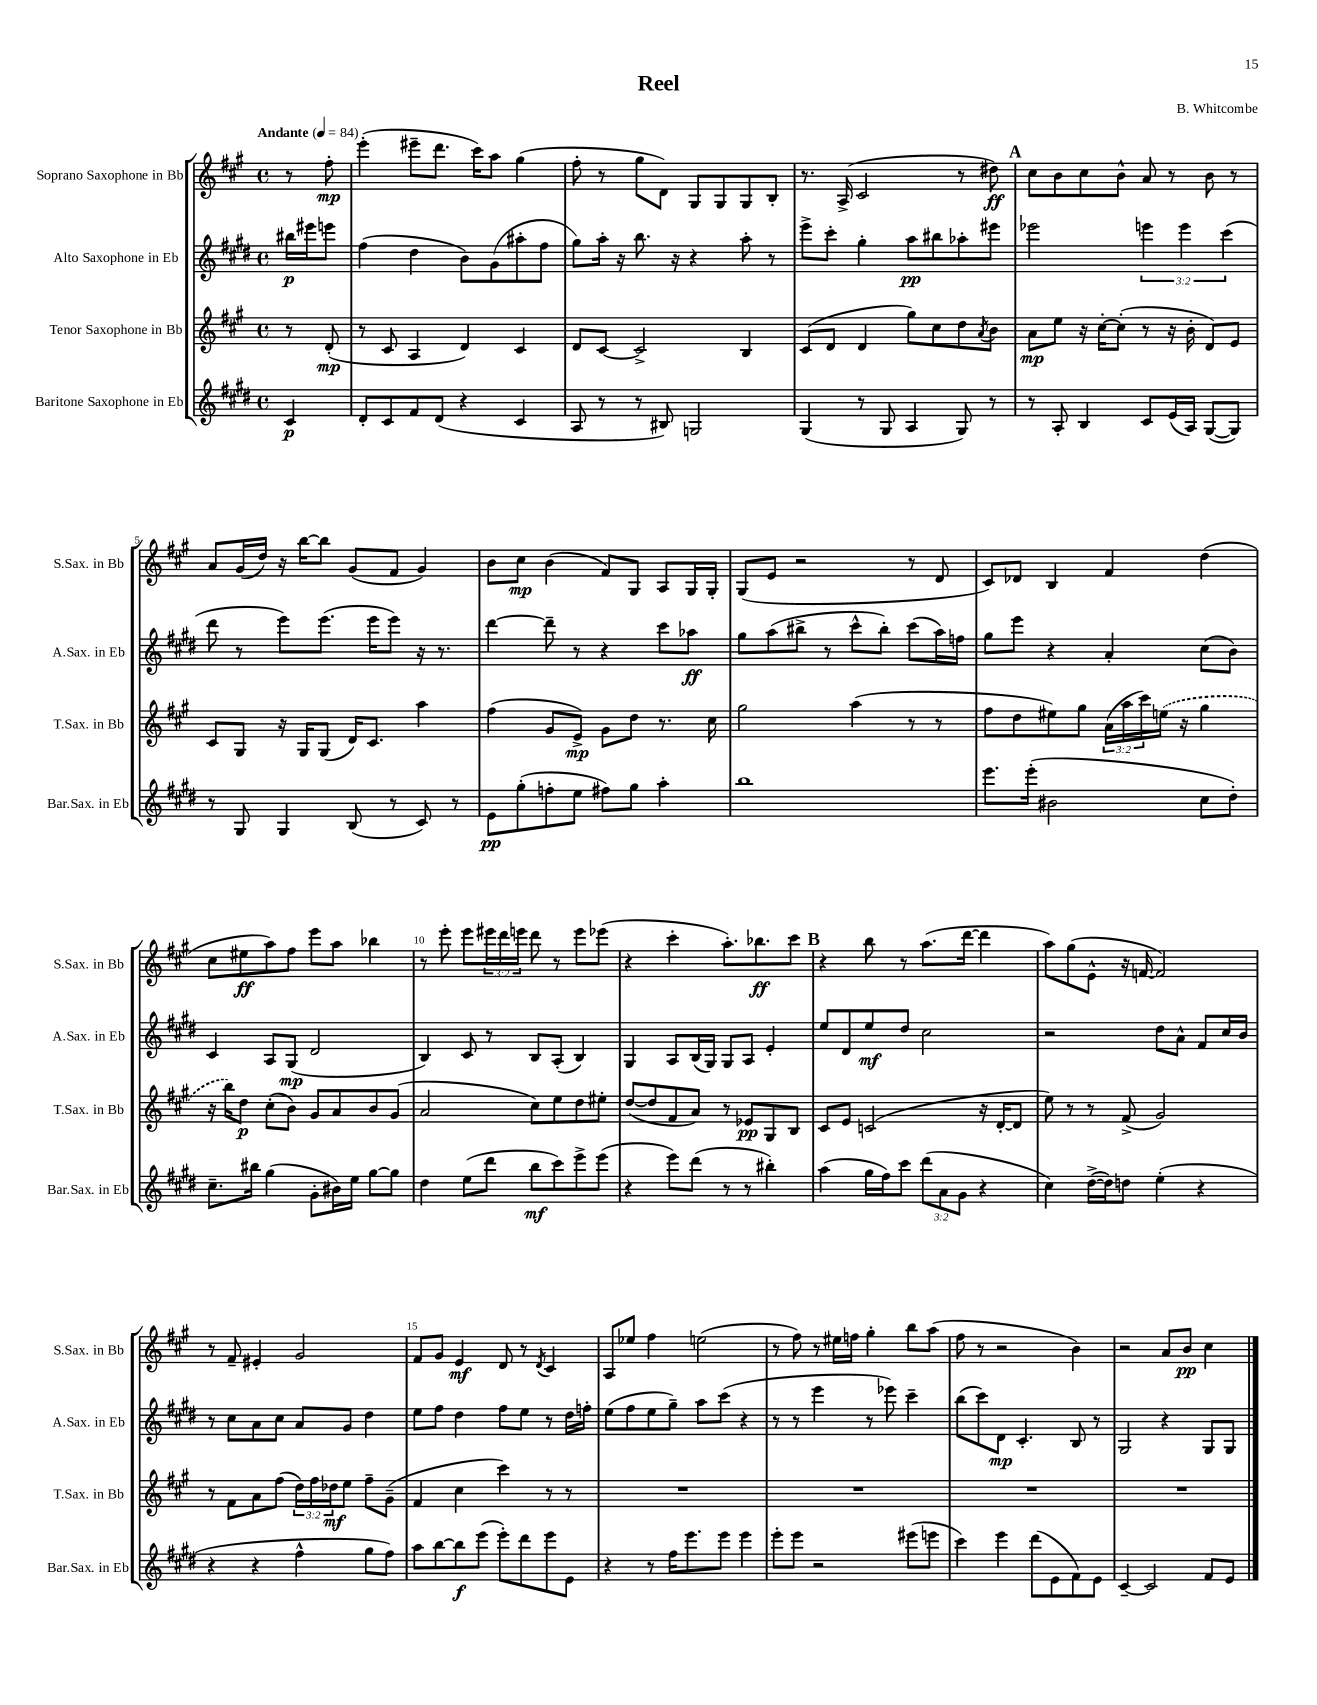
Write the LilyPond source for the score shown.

\header { title = "Reel" composer = "B. Whitcombe" }
<<
\new StaffGroup <<
\new Staff = "s0" \with { instrumentName = "Soprano Saxophone in Bb" shortInstrumentName = "S.Sax. in Bb" } {
    \clef treble \key a \major \defaultTimeSignature \time 4/4 \override Staff.TupletNumber.text = #tuplet-number::calc-fraction-text \partial 4 \tempo "Andante" 4 = 84
    r8 fis''8-.\mp |
    e'''4-.( eis'''8-- d'''8. cis'''16) a''8 gis''4( |
    fis''8-. r8 gis''8 d'8) gis8 gis8 gis8 b8-. |
    r8. a16->( cis'2 r8 dis''8\ff) |
    \mark \markup { \bold "A" } cis''8 b'8 cis''8 b'8-^ a'8 r8 b'8 r8 |
    a'8 gis'16( d''16) r16 b''16~ b''8 gis'8( fis'8 gis'4) |
    b'8 cis''8\mp b'4( fis'8) gis8 a8 gis16 gis16-. |
    gis8( e'8 r2 r8 d'8 |
    cis'8) des'8 b4 fis'4 d''4( |
    cis''8 eis''8\ff a''8) fis''8 e'''8 a''8 bes''4 |
    r8 e'''8-. e'''8 \tuplet 3/2 { eis'''16 d'''16 e'''16 } d'''8 r8 e'''8 ees'''8( |
    r4 cis'''4-. a''8.-.) bes''8.\ff cis'''8 |
    \mark \markup { \bold "B" } r4 b''8 r8 a''8.( d'''16~ d'''4 |
    a''8) gis''8( e'8-^ r16 f'16~ f'2) |
    r8 fis'8-- eis'4-. gis'2 |
    fis'8 gis'8 e'4\mf d'8 r8 \acciaccatura { d'8 } cis'4 |
    a8 ees''8 fis''4 e''2( |
    r8 fis''8) r8 eis''16 f''16 gis''4-. b''8 a''8( |
    fis''8 r8 r2 b'4) |
    r2 a'8 b'8\pp cis''4 \bar "|." |
}
\new Staff = "s1" \with { instrumentName = "Alto Saxophone in Eb" shortInstrumentName = "A.Sax. in Eb" } {
    \clef treble \key e \major \defaultTimeSignature \time 4/4 \override Staff.TupletNumber.text = #tuplet-number::calc-fraction-text \partial 4
    bis''16\p eis'''16 e'''8 |
    fis''4( dis''4 b'8) gis'8( ais''8-. fis''8 |
    gis''8) a''16-. r16 b''8. r16 r4 a''8-. r8 |
    e'''8-> cis'''8-. gis''4-. a''8\pp bis''8 aes''8-. eis'''8 |
    \mark \markup { \bold "A" } ees'''2 \tuplet 3/2 { e'''4 e'''4 cis'''4( } |
    dis'''8 r8 e'''8) e'''8.( e'''16 e'''8) r16 r8. |
    dis'''4~ dis'''8-- r8 r4 cis'''8 aes''8\ff |
    gis''8 a''8( bis''8-> r8 cis'''8-^ bis''8-.) cis'''8( a''16) f''16 |
    gis''8 e'''8 r4 a'4-. cis''8( b'8) |
    cis'4 a8 gis8\mp( dis'2 |
    b4) cis'8 r8 b8 a8-.( b4) |
    gis4 a8 b16( gis16) gis8 a8 e'4-. |
    \mark \markup { \bold "B" } e''8 dis'8 e''8\mf dis''8 cis''2 |
    r2 dis''8 a'8-^ fis'8 cis''16 b'16 |
    r8 cis''8 a'8 cis''8 a'8 gis'8 dis''4 |
    e''8 fis''8 dis''4 fis''8 e''8 r8 dis''16 f''16-. |
    e''8( fis''8 e''8 gis''8--) a''8 cis'''8( r4 |
    r8 r8 e'''4 r8 ees'''8) cis'''4-- |
    b''8( cis'''8) dis'8\mp cis'4.-. b8 r8 |
    gis2 r4 gis8 gis8 \bar "|." |
}
\new Staff = "s2" \with { instrumentName = "Tenor Saxophone in Bb" shortInstrumentName = "T.Sax. in Bb" } {
    \clef treble \key a \major \defaultTimeSignature \time 4/4 \override Staff.TupletNumber.text = #tuplet-number::calc-fraction-text \partial 4
    r8 d'8-.\mp( |
    r8 cis'8 a4 d'4) cis'4 |
    d'8 cis'8~ cis'2-> b4 |
    cis'8( d'8 d'4 gis''8) cis''8 d''8 \acciaccatura { a'8 } b'8 |
    \mark \markup { \bold "A" } a'8\mp e''8 r16 cis''16~-. cis''8-.( r8 r16 b'16-. d'8) e'8 |
    cis'8 gis8 r16 gis16 gis8( d'16) cis'8. a''4 |
    fis''4( gis'8 e'8->\mp) gis'8 d''8 r8. cis''16 |
    gis''2 a''4( r8 r8 |
    fis''8 d''8 eis''8) gis''8 \tuplet 3/2 { a'16( a''16 cis'''16) } \once \slurDashed e''16( r16 gis''4 |
    r16 b''16) d''8\p cis''8-.( b'8) gis'8 a'8 b'8 gis'8( |
    a'2 cis''8) e''8 d''8 eis''8-. |
    d''8~( d''8 fis'8 a'8) r8 ees'8\pp gis8 b8 |
    \mark \markup { \bold "B" } cis'8 e'8 c'2( r16 d'16~-. d'8 |
    e''8) r8 r8 fis'8->( gis'2) |
    r8 fis'8 a'8 fis''8( \tuplet 3/2 { d''16) fis''16 des''16\mf } e''8 fis''8-- gis'8--( |
    fis'4 cis''4 cis'''4) r8 r8 |
    R1 |
    R1 |
    R1 |
    R1 \bar "|." |
}
\new Staff = "s3" \with { instrumentName = "Baritone Saxophone in Eb" shortInstrumentName = "Bar.Sax. in Eb" } {
    \clef treble \key e \major \defaultTimeSignature \time 4/4 \override Staff.TupletNumber.text = #tuplet-number::calc-fraction-text \partial 4
    cis'4\p |
    dis'8-. cis'8 fis'8 dis'8( r4 cis'4 |
    a8 r8 r8 bis8) g2 |
    gis4( r8 gis8 a4 gis8) r8 |
    \mark \markup { \bold "A" } r8 a8-. b4 cis'8 e'16( a16) gis8~( gis8) |
    r8 gis8 gis4 b8( r8 cis'8) r8 |
    e'8\pp gis''8-.( f''8-. e''8 fis''8) gis''8 a''4-. |
    b''1 |
    e'''8. e'''16-.( bis'2 cis''8 dis''8-.) |
    cis''8.-- bis''16 gis''4( gis'8-. bis'16) e''16 gis''8~ gis''8 |
    dis''4 e''8( dis'''8 b''8\mf cis'''8) e'''8-> e'''8( |
    r4 e'''8) dis'''8( r8 r8 bis''4-.) |
    \mark \markup { \bold "B" } a''4( gis''16 fis''16) cis'''8 \tuplet 3/2 { dis'''8( a'8 gis'8 } r4 |
    cis''4) dis''16~->( dis''16) d''8 e''4-.( r4 |
    r4 r4 fis''4-^ gis''8 fis''8) |
    a''8 b''8~ b''8\f e'''8( e'''8-.) dis'''8 e'''8 e'8 |
    r4 r8 fis''16 e'''8. e'''8 e'''4 |
    e'''8-. e'''8 r2 eis'''8( e'''8 |
    cis'''4) e'''4 dis'''8( e'8 fis'8) e'8 |
    cis'4~-- cis'2 fis'8 e'8 \bar "|." |
}
>>
>>
\layout { \context { \Score \override BarNumber.break-visibility = ##(#f #t #t) barNumberVisibility = #(every-nth-bar-number-visible 5) } }
